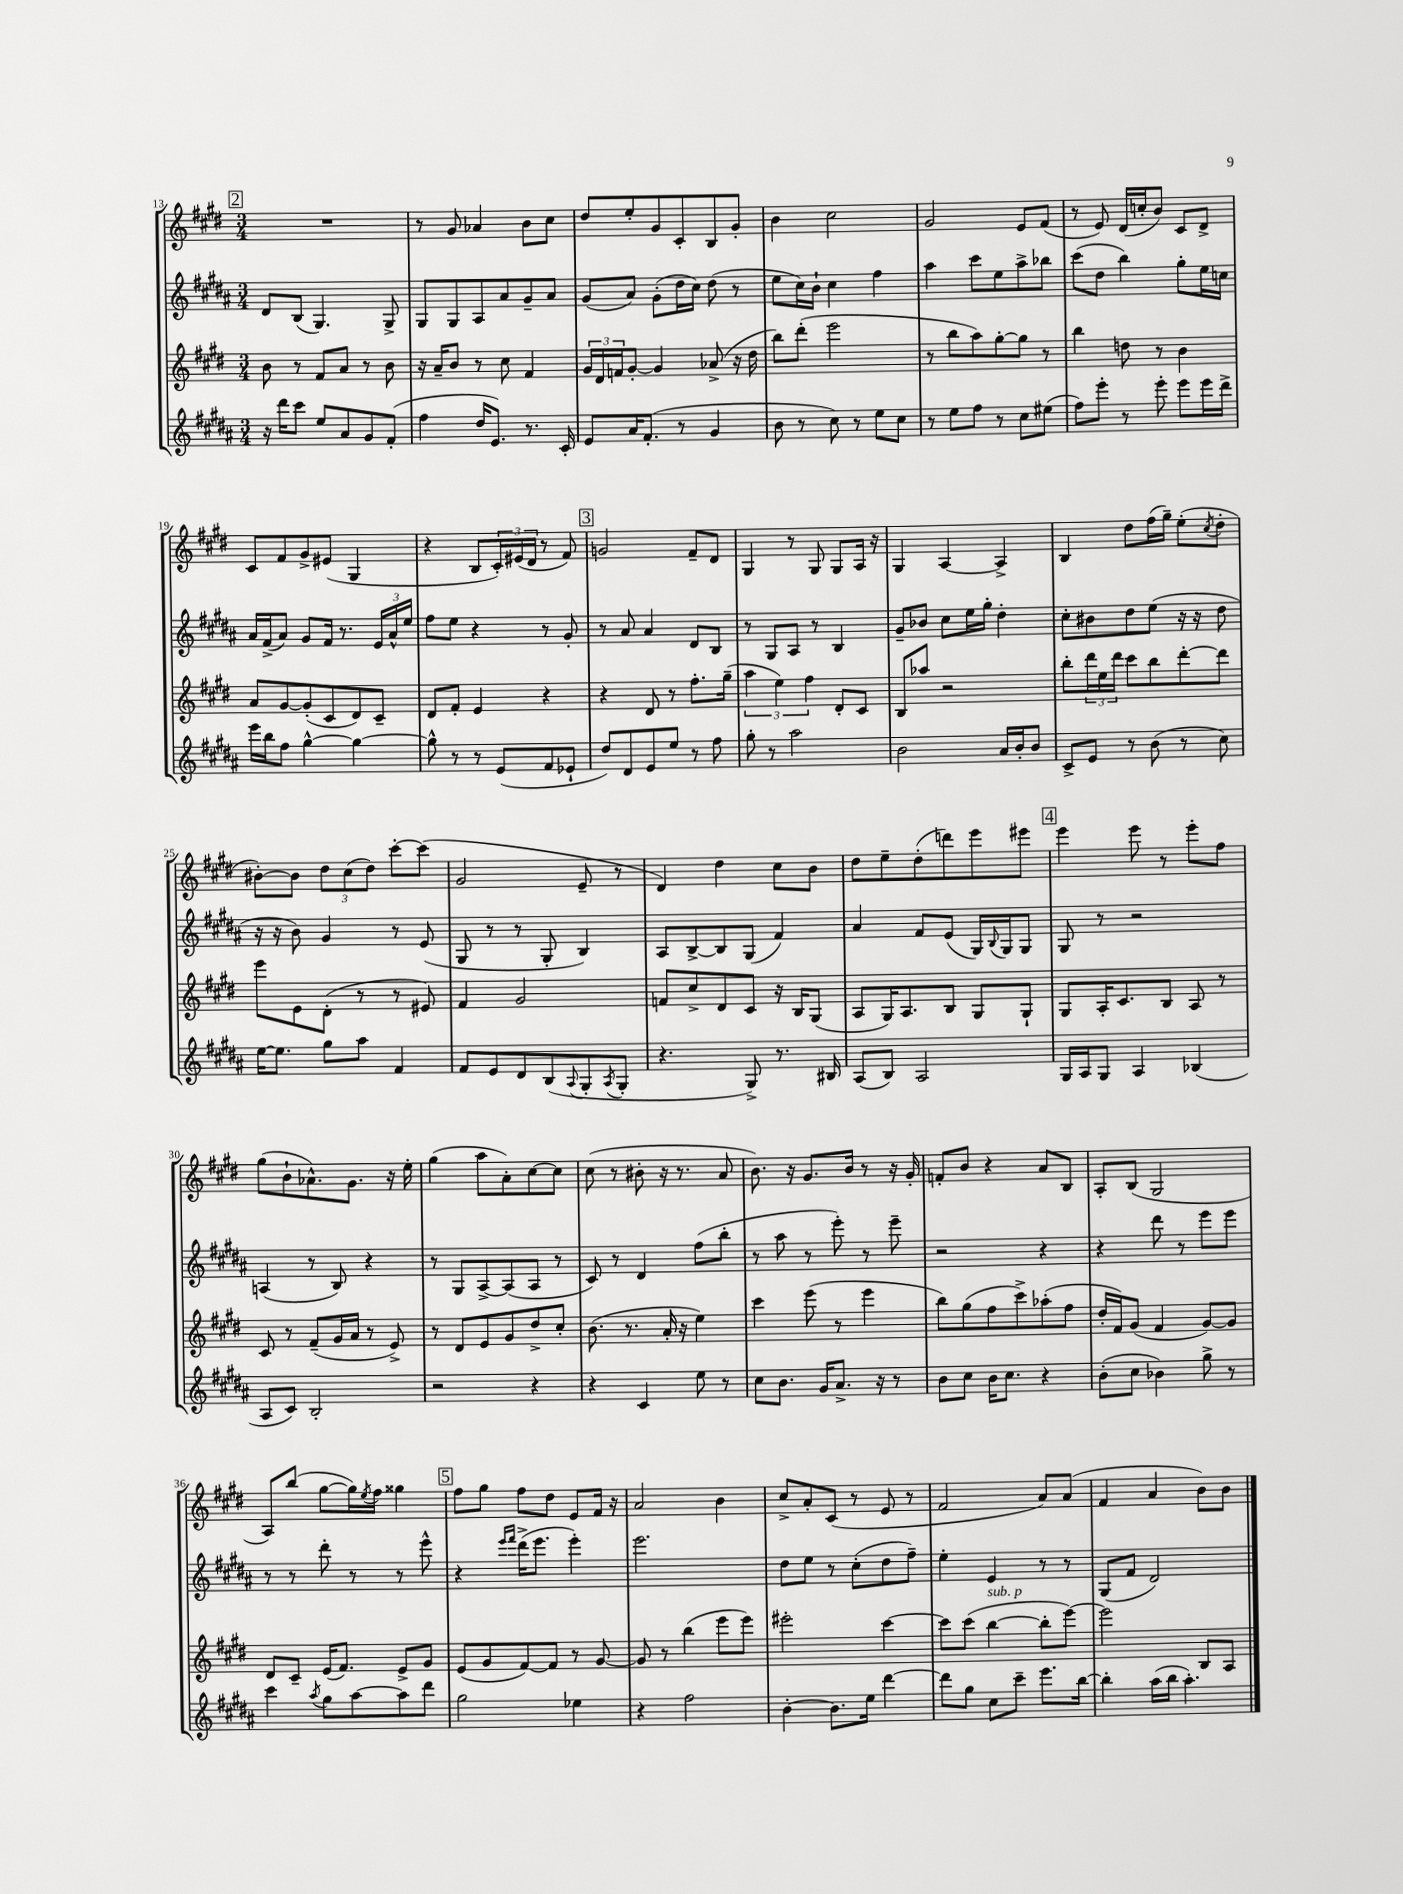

**kern	**kern	**kern	**kern
*staff4	*staff3	*staff2	*staff1
*clefG2	*clefG2	*clefG2	*clefG2
*k[f#c#g#d#a#]	*k[f#c#g#d#]	*k[f#c#g#d#a#]	*k[f#c#g#d#]
*M3/4	*M3/4	*M3/4	*M3/4
16r	8b	8d#	2.r
16ddd#	.	.	.
8ccc#	8r	(8B	.
8ee	8f#	4.G#)	.
8a#	8a	.	.
8g#	8r	.	.
(8f#'	8b	8G#^	.
=	=	=	=
4ff#	16r	8G#	8r
.	16a~	.	.
.	8b	8G#	8g#
16dd#	8r	8A#	4a-
8.e)	.	.	.
.	8cc#	8a#	.
8.r	4f#	8g#~	8b
.	.	8a#	8cc#
16c#'	.	.	.
=	=	=	=
8e	24g#	(8g#	8dd#
.	24d#	.	.
.	24f	.	.
16a#	[8g#'	8a#)	8ee'
(8.f#'	.	.	.
.	4g#]	(8g#'	8g#
8r	.	16dd#	8c#'
.	.	16cc#)	.
4g#	(8a-^	(8dd#	8B
.	16r	8r	8g#'
.	16dd#	.	.
=	=	=	=
8b	8bb)	8ee	4b
8r	(8ddd#'	16cc#)	.
.	.	16b`	.
8cc#)	2eee	4cc#	2cc#
8r	.	.	.
8ee	.	4ff#	.
8cc#	.	.	.
=	=	=	=
8r	8r	4aa#	2g#
8ee	8bb	.	.
8ff#	8aa)	8ccc#	.
8r	[8gg#'	8ee	.
8cc#	8gg#]	8aa#^	8e
(8ee#	8r	8bb-	(8f#
=	=	=	=
8ff#)	4bb	(8ccc#	8r
8eee'	.	8dd#	8e)
8r	8dd	4bb)	(16d#
.	.	.	16cc'
8eee'	8r	.	8b)
8eee	4b	8gg#'	8c#
16eee	.	16ee	8d#^
16ddd#^	.	16cc	.
=	=	=	=
16eee	8a	16a#	8c#
16bb	.	(16f#^	.
8ff#	[8g#	8a#)	8f#
[4gg#^^	(8g#']	8g#	8g#^
.	8c#	16f#	(8e#
.	.	8.r	.
4gg#_	8d#)	.	4G#
.	8c#~	24e	.
.	.	24a#^^	.
.	.	24ee	.
=	=	=	=
8gg#^^]	8d#	8ff#	4r
8r	8f#'	8ee	.
8r	4e	4r	8B
(8e	.	.	24c#')
.	.	.	(24e#
.	.	.	24d#
8f#	4r	8r	8r
8e-`	.	8g#'	8f#)
=	=	=	=
8dd#)	4r	8r	2g
8d#	.	8a#	.
8e	8d#	4a#	.
8ee	8r	.	.
8r	8.ff#'	8d#	8f#~
8ff#	.	8B	8d#
.	(16gg#~	.	.
=	=	=	=
8gg#'	6aa	8r	4G#
8r	.	8G#	.
.	6ee)	.	.
2aa#	.	8A#	8r
.	6ff#	.	.
.	.	8r	8G#
.	8d#'	4B	8G#
.	8c#	.	16A
.	.	.	16r
=	=	=	=
2b	8B	8g#~	4G#
.	8aa-	8b-	.
.	2r	8cc#	[4A
.	.	16ee	.
.	.	16gg#'	.
16a#	.	4dd#'	4A^]
16b'	.	.	.
8b	.	.	.
=	=	=	=
8c#^	8bb'	8cc#'	4B
8e	24ddd#	8b#	.
.	24ee	.	.
.	24ddd#	.	.
8r	8ccc#	8dd#	8dd#
(8b	8bb	(8ee	(16ff#
.	.	.	16gg#~)
8r	[8ddd#'	16r	(8ee'
.	.	16r	.
.	.	.	8qcc#
8cc#)	8ddd#]	8dd#	8dd#'
=	=	=	=
[16ee	8eee	16r	[8b#')
8.ee]	.	16r	.
.	8e	8b)	8b#]
8gg#	(8d#'	4g#	12dd#
.	.	.	(12cc#
8aa#	8r	.	.
.	.	.	12dd#)
4f#	8r	8r	[8ccc#'
.	8e#)	(8e	(8ccc#]
=	=	=	=
8f#	4f#	8G#	2g#
8e	.	8r	.
8d#	2g#	8r	.
(8B	.	8G#'	.
8qqA#	.	.	.
8G#'	.	4B)	8e~
8qA#	.	.	.
8G#'	.	.	8r
=	=	=	=
4.r	8f	8A#	4d#)
.	8cc#^	[8B^	.
.	8d#	8B]	4dd#
8G#^)	8c#	(8G#	.
8.r	16r	4f#)	8cc#
.	16B	.	.
.	(8G#	.	8b
16B#	.	.	.
=	=	=	=
(8A#	8A	4a#	8dd#
8B)	16G#)	.	8ee~
.	8.A	.	.
2A#	.	8f#	(8dd#'
.	8B	(8e	8ddd)
.	8G#	16G#)	8eee
.	.	8qqB	.
.	.	16G#	.
.	8G#`	8G#	8eee#
=	=	=	=
16G#	8G#	8G#	4eee
16A#	.	.	.
8G#	16A'	8r	.
.	8.c#	.	.
4A#	.	2r	8eee
.	8B	.	8r
(4B-	8A	.	8eee'
.	8r	.	8ff#
=	=	=	=
8A#	8c#	(4A	(8gg#
8c#)	8r	.	8b`
2B'	(8f#~	8r	8.a-^^)
.	16g#	8B)	.
.	16a	.	8.g#
.	8r	4r	.
.	8e^)	.	16r
.	.	.	16ee'
=	=	=	=
2r	8r	8r	(4gg#
.	8d#	8G#	.
.	8e	[8A#^	8aa
.	8g#	(8A#]	8a')
4r	8dd#^	8A#	[8cc#
.	8cc#'	8r	8cc#]
=	=	=	=
4r	(8.b	8c#)	(8cc#
.	.	8r	8r
.	8.r	.	.
4c#	.	4d#	8b#'
.	16a'	.	16r
.	16r	.	8.r
8ee	4ee)	(8ff#	.
8r	.	8bb'	8a
=	=	=	=
8cc#	4ccc#	8r	8.b)
8.b	.	8aa#	.
.	.	.	16r
.	(8eee	8r	8.g#
16g#	.	.	.
8.a#^	8r	8eee')	.
.	.	.	16b
.	4eee	8r	8r
16r	.	.	.
8r	.	8eee~	16r
.	.	.	16g#'
=	=	=	=
8b	8bb)	2r	8f'
8cc#	(8gg#	.	8b
16b	8ff#	.	4r
8.cc#	.	.	.
.	8ccc#^)	.	.
4r	(8aa-'	4r	8a
.	8ff#	.	8B
=	=	=	=
(8b'	16dd#'	4r	8A'
.	16f#)	.	.
8cc#	(8g#	.	(8B
4b-)	4f#	8ddd#	2G#
.	.	8r	.
8gg#^	[8g#)	8eee	.
8r	8g#]	8eee	.
=	=	=	=
4ccc#	8d#	8r	8A)
.	8c#~	8r	(8bb
8qaa#	.	.	.
8gg#	(16e	8ddd#'	[8gg#
.	8.f#)	.	.
[8aa#	.	8r	16gg#])
.	.	.	8qee
.	.	.	16ff#
8aa#]	8e^	8r	4gg##
8ddd#	8g#	8eee^^	.
=	=	=	=
2gg#	(8e	4r	8ff#
.	8g#	.	8gg#
.	.	16qqeee	.
.	.	16qqfff#	.
.	[8f#)	(16ddd#^	8ff#
.	.	8.eee	.
.	8f#]	.	8dd#
4ee-	8r	4eee')	8e
.	[8g#	.	16f#
.	.	.	16r
=	=	=	=
4r	8g#]	2.eee	2a
.	8r	.	.
2ff#	(4bb	.	.
.	8eee	.	4b
.	8eee)	.	.
=	=	=	=
[4b'	2eee#'	8dd#	8cc#^
.	.	8ee	8a'
8.b]	.	8r	(8c#
.	.	(8cc#'	8r
16ee	.	.	.
[4ddd#	[4ccc#	8dd#	8e
.	.	8ff#~)	8r
=	=	=	=
8ddd#]	8ccc#]	4ee'	2f#
8gg#	(8ccc#	.	.
8cc#	[4bb	4e	.
8ccc#~	.	.	.
8.eee	8bb']	8r	8a)
.	[8eee)	8r	(8a
[16bb	.	.	.
=	=	=	=
4bb']	2eee]	(8G#	4f#
.	.	8f#	.
(16aa#	.	2d#)	4a
16bb	.	.	.
4.aa#')	.	.	.
.	8B	.	8b)
.	8A	.	8b
==	==	==	==
*-	*-	*-	*-
